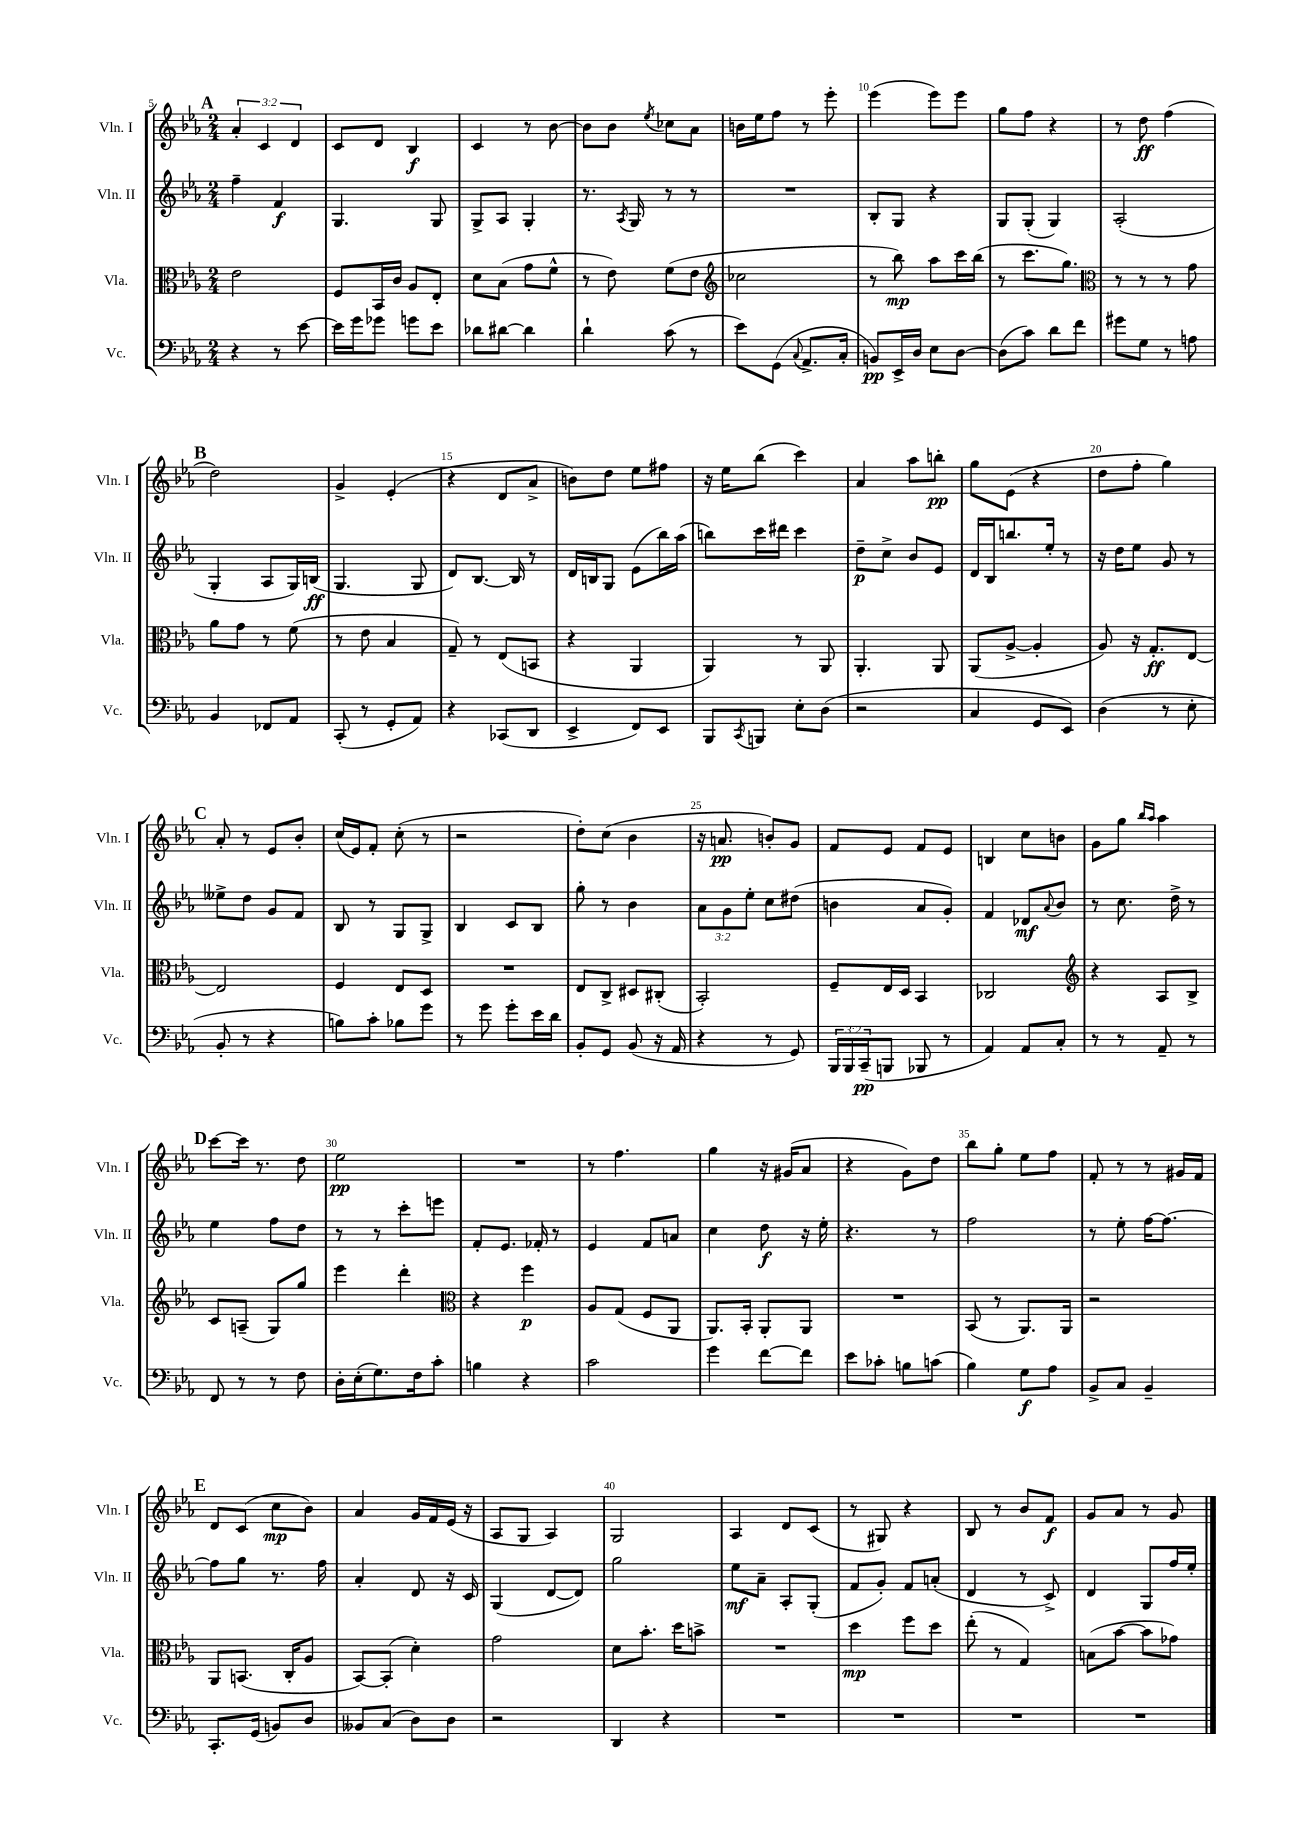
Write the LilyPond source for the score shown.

<<
\new StaffGroup <<
\new Staff = "s0" \with { instrumentName = "Vln. I" shortInstrumentName = "Vln. I" } {
    \clef treble \key ees \major \numericTimeSignature \time 2/4 \override Staff.TupletNumber.text = #tuplet-number::calc-fraction-text
    \mark \markup { \bold "A" } \tuplet 3/2 { aes'4-. c'4 d'4 } |
    c'8 d'8 bes4\f |
    c'4 r8 bes'8~ |
    bes'8 bes'8 \acciaccatura { ees''8 } ces''8 aes'8 |
    b'16 ees''16 f''8 r8 ees'''8-. |
    ees'''4( ees'''8) ees'''8 |
    g''8 f''8 r4 |
    r8 d''8\ff f''4( |
    \mark \markup { \bold "B" } d''2) |
    g'4-> ees'4-.( |
    r4 d'8 aes'8-> |
    b'8) d''8 ees''8 fis''8 |
    r16 ees''16 bes''8( c'''4) |
    aes'4 aes''8 b''8-.\pp |
    g''8 ees'8( r4 |
    d''8 f''8-. g''4) |
    \mark \markup { \bold "C" } aes'8-. r8 ees'8 bes'8-. |
    c''16( ees'16) f'8-. c''8-.( r8 |
    r2 |
    d''8-.) c''8( bes'4 |
    r16 a'8.\pp b'8-.) g'8 |
    f'8 ees'8 f'8 ees'8 |
    b4 c''8 b'8 |
    g'8 g''8 \grace { bes''16 aes''16 } aes''4 |
    \mark \markup { \bold "D" } c'''8~ c'''16 r8. d''8 |
    ees''2\pp |
    R2 |
    r8 f''4. |
    g''4 r16 gis'16( aes'8 |
    r4 g'8) d''8 |
    bes''8 g''8-. ees''8 f''8 |
    f'8-. r8 r8 gis'16 f'16 |
    \mark \markup { \bold "E" } d'8 c'8( c''8\mp bes'8) |
    aes'4 g'16 f'16 ees'16( r16 |
    aes8 g8 aes4) |
    g2 |
    aes4 d'8 c'8( |
    r8 gis8) r4 |
    bes8 r8 bes'8 f'8\f |
    g'8 aes'8 r8 g'8 \bar "|." |
}
\new Staff = "s1" \with { instrumentName = "Vln. II" shortInstrumentName = "Vln. II" } {
    \clef treble \key ees \major \numericTimeSignature \time 2/4 \override Staff.TupletNumber.text = #tuplet-number::calc-fraction-text
    \mark \markup { \bold "A" } f''4-- f'4\f |
    g4. g8 |
    g8-> aes8 g4-. |
    r8. \acciaccatura { aes8 } g16 r8 r8 |
    R2 |
    bes8-. g8 r4 |
    g8 g8-.( g4) |
    aes2-.( |
    \mark \markup { \bold "B" } g4-. aes8 g16) b16\ff( |
    g4. g8 |
    d'8) bes8.~ bes16 r8 |
    d'16 b16 g8 ees'8( bes''16) aes''16( |
    b''8) c'''16 dis'''16 c'''4 |
    d''8--\p c''8-> bes'8 ees'8 |
    d'16 bes16 b''8. ees''16-. r8 |
    r16 d''16 ees''8 g'8 r8 |
    \mark \markup { \bold "C" } eeses''8-> d''8 g'8 f'8 |
    bes8 r8 g8 g8-> |
    bes4 c'8 bes8 |
    g''8-. r8 bes'4 |
    \tuplet 3/2 { aes'8 g'8 ees''8-. } c''8 dis''8( |
    b'4 aes'8 g'8-.) |
    f'4 des'8\mf \appoggiatura { aes'8 } bes'8 |
    r8 c''8. d''16-> r8 |
    \mark \markup { \bold "D" } ees''4 f''8 d''8 |
    r8 r8 c'''8-. e'''8 |
    f'8-. ees'8. fes'16-. r8 |
    ees'4 f'8 a'8 |
    c''4 d''8\f r16 ees''16-. |
    r4. r8 |
    f''2 |
    r8 ees''8-. f''16~ f''8.~ |
    \mark \markup { \bold "E" } f''8 g''8 r8. f''16 |
    aes'4-. d'8 r16 c'16 |
    g4( d'8~ d'8) |
    g''2 |
    ees''8\mf aes'8-- aes8-. g8-.( |
    f'8 g'8-.) f'8 a'8-.( |
    d'4 r8 c'8->) |
    d'4 g8 f''16 ees''16-. \bar "|." |
}
\new Staff = "s2" \with { instrumentName = "Vla." shortInstrumentName = "Vla." } {
    \clef alto \key ees \major \numericTimeSignature \time 2/4
    \mark \markup { \bold "A" } ees'2 |
    f8 bes,16 c'16 aes8 ees8-. |
    d'8 bes8( g'8 f'8-^ |
    r8 ees'8) f'8( ees'8 |
    \clef treble ces''2 |
    r8 bes''8\mp) aes''8 c'''16 bes''16( |
    r8 c'''8. g''8.) |
    \clef alto r8 r8 r8 g'8 |
    \mark \markup { \bold "B" } aes'8 g'8 r8 f'8( |
    r8 ees'8 bes4 |
    g8--) r8 ees8( b,8 |
    r4 aes,4 |
    aes,4) r8 aes,8 |
    aes,4.-. aes,8 |
    aes,8( aes8~-> aes4-. |
    aes8) r16 g8.-.\ff ees8~ |
    \mark \markup { \bold "C" } ees2 |
    f4 ees8 d8 |
    R2 |
    ees8 c8-> dis8 cis8-.( |
    bes,2-.) |
    f8-- ees16 d16 bes,4 |
    ces2 |
    \clef treble r4 aes8 bes8-> |
    \mark \markup { \bold "D" } c'8 a8--( g8) g''8 |
    ees'''4 d'''4-. |
    \clef alto r4 f''4\p |
    aes8 g8( f8 aes,8 |
    aes,8.) bes,16-. aes,8-. aes,8 |
    R2 |
    bes,8( r8 aes,8.) aes,16 |
    r2 |
    \mark \markup { \bold "E" } aes,8 b,8.( c16-. aes8 |
    bes,8~) bes,8-.( d'4-.) |
    g'2 |
    d'8 bes'8.-. d''16 b'8-> |
    R2 |
    d''4\mp f''8 d''8 |
    ees''8-.( r8 g4) |
    b8( bes'8~ bes'8 ges'8) \bar "|." |
}
\new Staff = "s3" \with { instrumentName = "Vc." shortInstrumentName = "Vc." } {
    \clef bass \key ees \major \numericTimeSignature \time 2/4 \override Staff.TupletNumber.text = #tuplet-number::calc-fraction-text
    \mark \markup { \bold "A" } r4 r8 ees'8~ |
    ees'16 g'16 ges'8 g'8 ees'8 |
    des'8 dis'8~ dis'4 |
    d'4-! c'8( r8 |
    ees'8) g,8( \appoggiatura { c8 } aes,8.-> c16-. |
    b,8\pp) ees,16-> d16 ees8 d8~ |
    d8( c'8) d'8 f'8 |
    gis'8 g8 r8 a8 |
    \mark \markup { \bold "B" } bes,4 fes,8 aes,8 |
    c,8-.( r8 g,8-. aes,8) |
    r4 ces,8( d,8 |
    ees,4-> f,8) ees,8 |
    bes,,8 \acciaccatura { c,8 } b,,8 ees8-. d8( |
    r2 |
    c4 g,8 ees,8) |
    d4( r8 ees8-. |
    \mark \markup { \bold "C" } bes,8-. r8 r4 |
    b8) c'8-. bes8 g'8 |
    r8 g'8 g'8-. ees'16 d'16 |
    bes,8-. g,8 bes,8( r16 aes,16 |
    r4 r8 g,8) |
    \tuplet 3/2 { bes,,16 bes,,16 c,16--\pp( } b,,8 bes,,8 r8 |
    aes,4) aes,8 c8-. |
    r8 r8 aes,8-- r8 |
    \mark \markup { \bold "D" } f,8 r8 r8 f8 |
    d16-. ees16-.( g8.) f16 c'8-. |
    b4 r4 |
    c'2 |
    g'4 f'8~ f'8 |
    ees'8 ces'8-. b8 c'8( |
    bes4) g8\f aes8 |
    bes,8-> c8 bes,4-- |
    \mark \markup { \bold "E" } c,8.-. g,16( b,8) d8 |
    beses,8 c8( d8) d8 |
    r2 |
    d,4 r4 |
    R2 |
    R2 |
    R2 |
    R2 \bar "|." |
}
>>
>>
\layout { \context { \Score currentBarNumber = #5 \override BarNumber.break-visibility = ##(#f #t #t) barNumberVisibility = #(every-nth-bar-number-visible 5) } }
